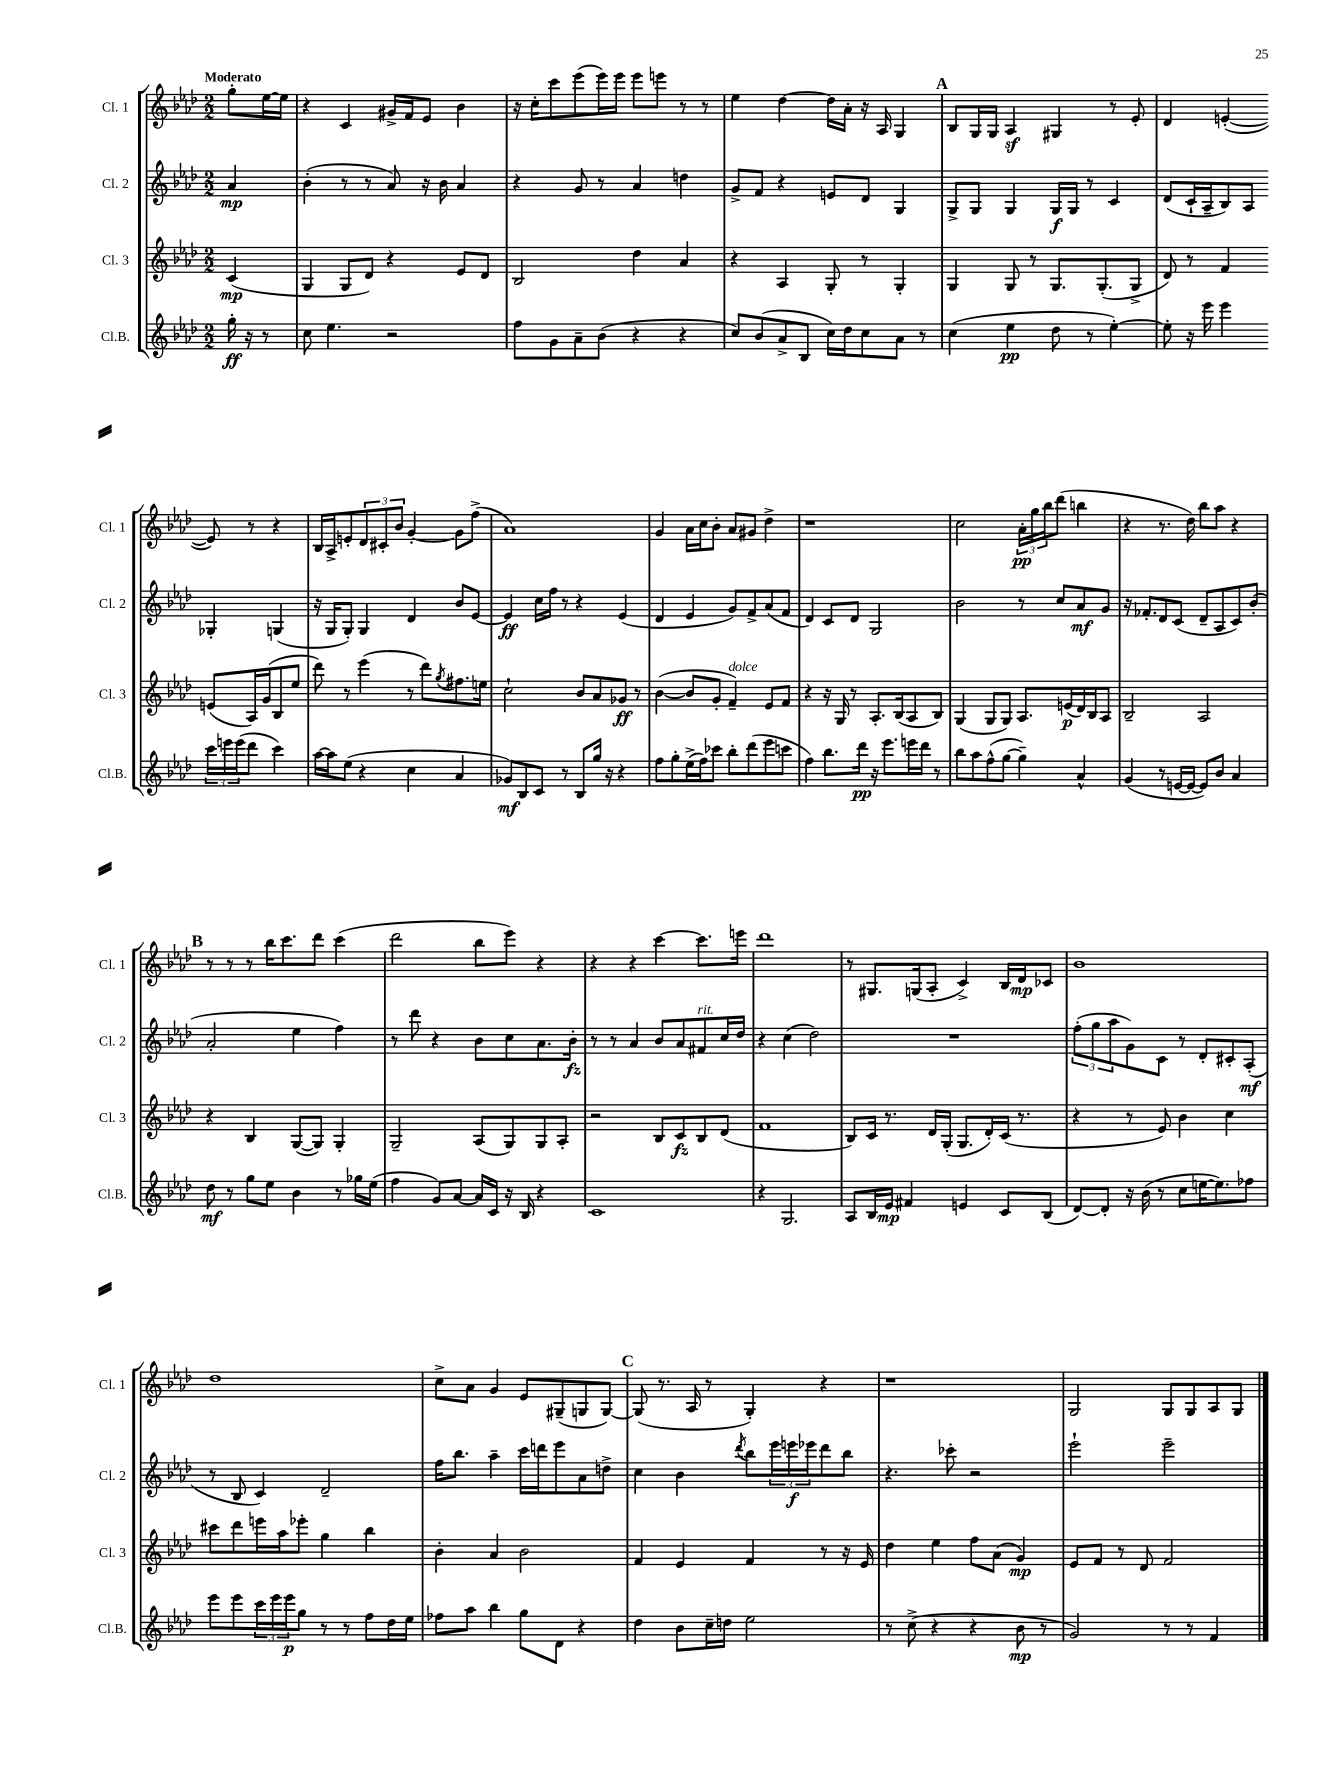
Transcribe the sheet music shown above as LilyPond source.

<<
\new StaffGroup <<
\new Staff = "s0" \with { instrumentName = "Cl. 1" shortInstrumentName = "Cl. 1" } {
    \clef treble \key aes \major \numericTimeSignature \time 2/2 \partial 4 \tempo "Moderato"
    g''8-. ees''16~ ees''16 |
    r4 c'4 gis'16-> f'16 ees'8 bes'4 |
    r16 c''16-. c'''8 ees'''8( ees'''16) ees'''16 ees'''8 e'''8 r8 r8 |
    ees''4 des''4~ des''16 aes'16-. r16 aes16 g4 |
    \mark \markup { \bold "A" } bes8 g16 g16 aes4\sf gis4 r8 ees'8-. |
    des'4 e'4~-.( e'8) r8 r4 |
    bes16 aes16-> e'8-. \tuplet 3/2 { des'8 cis'8-. bes'8 } g'4~-. g'8 f''8->( |
    aes'1) |
    g'4 aes'16 c''16 bes'8-. aes'8 gis'8 des''4-> |
    r1 |
    c''2 \tuplet 3/2 { aes'16-.\pp g''16 bes''16 } des'''8( b''4 |
    r4 r8. des''16) bes''8 aes''8 r4 |
    \mark \markup { \bold "B" } r8 r8 r8 bes''16 c'''8. des'''8 c'''4( |
    des'''2 bes''8 ees'''8) r4 |
    r4 r4 c'''4~ c'''8. e'''16 |
    des'''1 |
    r8 gis8. g16( aes8-. c'4->) bes16 des'16\mp ces'8 |
    bes'1 |
    des''1 |
    c''8-> aes'8 g'4 ees'8 gis8--( g8 g8~) |
    \mark \markup { \bold "C" } g8( r8. aes16 r8 g4-.) r4 |
    r1 |
    g2 g8 g8 aes8 g8 \bar "|." |
}
\new Staff = "s1" \with { instrumentName = "Cl. 2" shortInstrumentName = "Cl. 2" } {
    \clef treble \key aes \major \numericTimeSignature \time 2/2 \partial 4
    aes'4\mp |
    bes'4-.( r8 r8 aes'8) r16 bes'16 aes'4 |
    r4 g'8 r8 aes'4 d''4 |
    g'8-> f'8 r4 e'8 des'8 g4 |
    \mark \markup { \bold "A" } g8-> g8 g4 g16\f g16 r8 c'4 |
    des'8( c'16-! aes16-- bes8) aes8 ges4-. g4( |
    r16 g16 g8-.) g4 des'4 bes'8 ees'8~ |
    ees'4\ff c''16 f''16 r8 r4 ees'4( |
    des'4 ees'4 g'8) f'8-> aes'8( f'8 |
    des'4) c'8 des'8 g2 |
    bes'2 r8 c''8 aes'8\mf g'8 |
    r16 fes'8.-. des'8 c'8( des'8-- aes8 c'8) bes'8-.( |
    \mark \markup { \bold "B" } aes'2-. ees''4 f''4) |
    r8 des'''8 r4 bes'8 c''8 aes'8. bes'16-.\fz |
    r8 r8 aes'4 bes'8 aes'8 fis'8^\markup { \italic "rit." } c''16 des''16 |
    r4 c''4( des''2) |
    R1 |
    \tuplet 3/2 { f''8-.( g''8 aes''8 } g'8) c'8 r8 des'8-. cis'8-. aes8-.\mf( |
    r8 bes8 c'4) des'2-- |
    f''16 bes''8. aes''4-- c'''16 d'''16 ees'''8 aes'8 d''8-> |
    \mark \markup { \bold "C" } c''4 bes'4 \acciaccatura { des'''8 } bes''8 \tuplet 3/2 { ees'''16 e'''16\f ees'''16 } des'''8 bes''8 |
    r4. ces'''8-. r2 |
    ees'''2-! ees'''2-- \bar "|." |
}
\new Staff = "s2" \with { instrumentName = "Cl. 3" shortInstrumentName = "Cl. 3" } {
    \clef treble \key aes \major \numericTimeSignature \time 2/2 \partial 4
    c'4\mp( |
    g4 g8 des'8) r4 ees'8 des'8 |
    bes2 des''4 aes'4 |
    r4 aes4 g8-. r8 g4-. |
    \mark \markup { \bold "A" } g4 g8 r8 g8. g8.-.( g8-> |
    des'8) r8 f'4 e'8( aes16) g'16( bes8 ees''8 |
    des'''8) r8 ees'''4( r8 des'''8) \acciaccatura { g''8 } fis''8. e''16 |
    c''2-! bes'8 aes'8 ges'8\ff r8 |
    bes'4~( bes'8 g'8-. f'4--^\markup { \italic "dolce" }) ees'8 f'8 |
    r4 r16 g16 r8 aes8.-. bes16( aes8 bes8) |
    g4( g8 g8) aes8. e'16\p( des'16) bes16 aes8 |
    bes2-- aes2 |
    \mark \markup { \bold "B" } r4 bes4 g8~( g8) g4-. |
    g2-- aes8( g8) g8 aes8-. |
    r2 bes8 c'8\fz bes8 des'8( |
    f'1 |
    bes8) c'16 r8. des'16 g16-.( g8. des'16-.) c'16( r8. |
    r4 r8 ees'8) bes'4 c''4 |
    cis'''8 des'''8 e'''16 aes''16 ees'''8-. g''4 bes''4 |
    bes'4-. aes'4 bes'2 |
    \mark \markup { \bold "C" } f'4 ees'4 f'4 r8 r16 ees'16 |
    des''4 ees''4 f''8 aes'8( g'4\mp) |
    ees'8 f'8 r8 des'8 f'2 \bar "|." |
}
\new Staff = "s3" \with { instrumentName = "Cl.B." shortInstrumentName = "Cl.B." } {
    \clef treble \key aes \major \numericTimeSignature \time 2/2 \partial 4
    g''16-.\ff r16 r8 |
    c''8 ees''4. r2 |
    f''8 g'8 aes'8-- bes'8( r4 r4 |
    c''8) bes'8( aes'8-> bes8 c''16) des''16 c''8 aes'8 r8 |
    \mark \markup { \bold "A" } c''4( ees''4\pp des''8 r8 ees''4~-.) |
    ees''8-. r16 ees'''16 ees'''4 \tuplet 3/2 { c'''16 e'''16 e'''16( } des'''8 c'''4) |
    aes''16~ aes''16 ees''8( r4 c''4 aes'4 |
    ges'8\mf) bes8 c'8 r8 bes8 g''16 r16 r4 |
    f''8 g''8-. ees''16->( f''16) ces'''8 bes''8-. des'''8( ees'''8 c'''8 |
    f''4) bes''8. des'''16\pp r16 ees'''8. e'''16 des'''16 r8 |
    bes''8 aes''8 f''8-^( g''8~ g''4--) aes'4-^ |
    g'4( r8 e'16~ e'16~ e'8) bes'8 aes'4 |
    \mark \markup { \bold "B" } des''8\mf r8 g''8 ees''8 bes'4 r8 ges''16 ees''16( |
    f''4 g'8) aes'8~ aes'16 c'16 r16 bes16 r4 |
    c'1 |
    r4 g2. |
    aes8 bes16 ees'16\mp fis'4 e'4 c'8 bes8( |
    des'8~) des'8-. r16 bes'16( r8 c''8 e''16~ e''8.) fes''8 |
    ees'''8 ees'''8 \tuplet 3/2 { c'''16 ees'''16 ees'''16\p } g''8 r8 r8 f''8 des''16 ees''16 |
    fes''8 aes''8 bes''4 g''8 des'8 r4 |
    \mark \markup { \bold "C" } des''4 bes'8 c''16-- d''16 ees''2 |
    r8 c''8->( r4 r4 bes'8\mp r8 |
    g'2) r8 r8 f'4 \bar "|." |
}
>>
>>
\layout { \context { \Score \remove "Bar_number_engraver" } }
